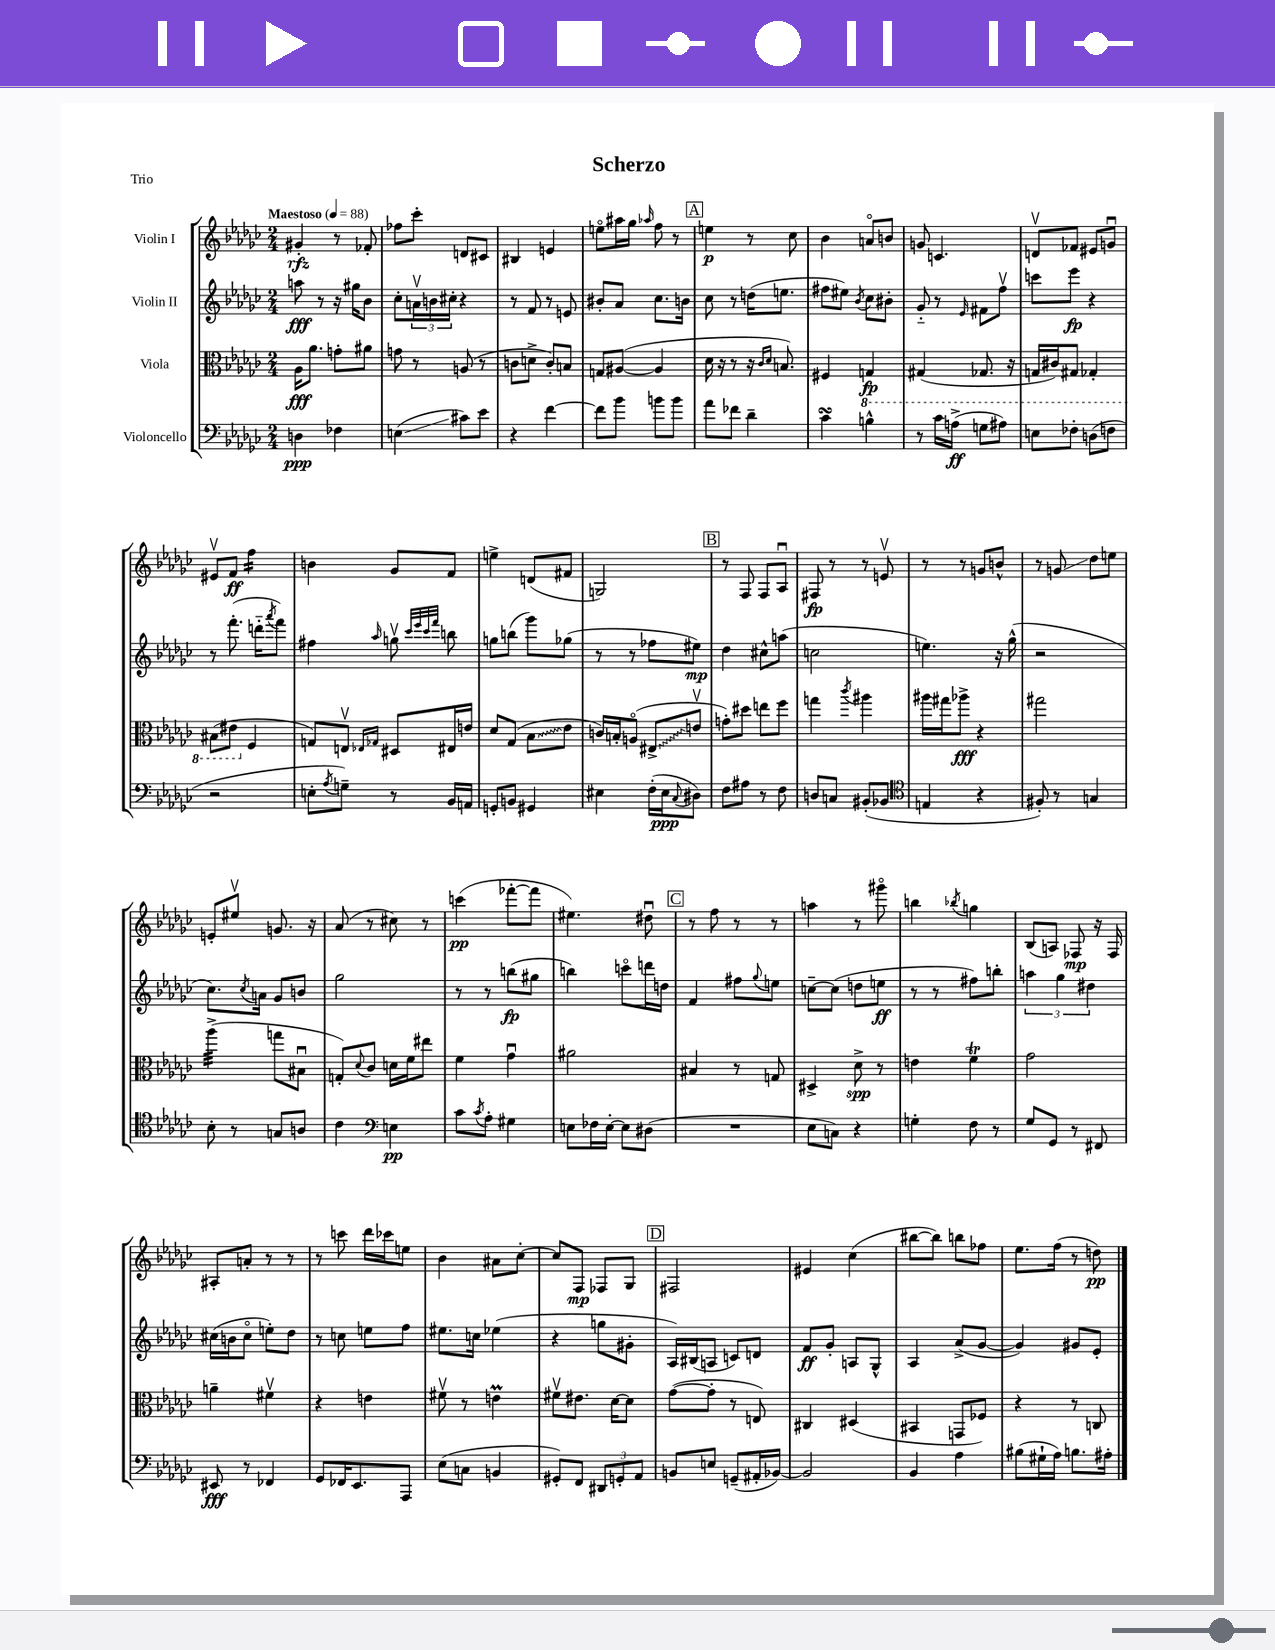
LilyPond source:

\header { title = "Scherzo" piece = "Trio" }
<<
\new StaffGroup <<
\new Staff = "s0" \with { instrumentName = "Violin I" } {
    \clef treble \key ges \major \numericTimeSignature \time 2/4 \tempo "Maestoso" 4 = 88
    gis'4-.\rfz r8 fes'8-. |
    fes''8 ces'''8-. d'8 cis'8 |
    bis4 e'4 |
    e''8\flageolet ais''16 ges''16 \grace { aes''16 } f''8 r8 |
    \mark \markup { \box "A" } e''4\p r8 ces''8 |
    bes'4 a'8\flageolet b'8 |
    g'8 c'4. |
    d'8\upbow fes'8 eis'8 g'8\downbow |
    eis'8\upbow f'8\ff f''4:16 |
    b'4 ges'8 f'8 |
    e''4-> d'8( fis'8 |
    g2) |
    \mark \markup { \box "B" } r8 f8 f8 aes8\downbow |
    fis8\fp r8 r8 e'8\upbow |
    r8 r8 g'8 b'8-^ |
    r8 g'8\glissando des''8 e''8 |
    e'8-. eis''8\upbow g'8. r16 |
    aes'8( r8 cis''8) r8 |
    c'''4\pp( fes'''8~-. fes'''8 |
    eis''4.) dis''8\downbow |
    \mark \markup { \box "C" } r8 f''8 r8 r8 |
    a''4 r8 gis'''8\flageolet |
    b''4 \acciaccatura { bes''8 } g''4 |
    bes8( a8) fes8\mp r16 fes16 |
    ais8-. a'8-. r8 r8 |
    r8 c'''8 des'''16 ces'''16 e''8 |
    bes'4 ais'8 ces''8~-. |
    ces''8 f8\mp fes8 ges8 |
    \mark \markup { \box "D" } fis2 |
    eis'4 ces''4( |
    bis''8~ bis''8) b''8 fes''8 |
    ees''8. f''16( r8 d''8\pp) \bar "|." |
}
\new Staff = "s1" \with { instrumentName = "Violin II" } {
    \clef treble \key ges \major \numericTimeSignature \time 2/4
    a''8\fff r8 r16 gis''16 bes'8 |
    ces''8-. \tuplet 3/2 { a'16\upbow b'16 cis''16-. } r4 |
    r8 f'8 r8 e'8 |
    bis'8-. aes'8 ces''8. b'16 |
    \mark \markup { \box "A" } ces''8 r8 d''16( e''8. |
    fis''8 eis''8) \acciaccatura { bes'8 } ces''8 bis'8-. |
    ges'8-_ r8 \grace { ees'16 } fis'8 f''8\upbow |
    c'''8 ees'''8\fp r4 |
    r8 f'''8.-.( d'''16-_ \acciaccatura { aes'''8 } f'''8) |
    fis''4 \grace { aes''16 } g''8\upbow \grace { ces'''32 ees'''32 ces'''32 f'''32 } b''8 |
    g''8 b''8( ges'''8) ges''8( |
    r8 r8 fes''8 eis''8\mp) |
    \mark \markup { \box "B" } des''4 cis''8-^ a''8( |
    c''2 |
    e''4.) r16 ges''16-^( |
    r2 |
    ces''8.) \acciaccatura { ces''8 } a'16 ges'8 b'8 |
    ges''2 |
    r8 r8 b''8\fp( gis''8 |
    b''4) c'''8\flageolet d'''16 d''16 |
    \mark \markup { \box "C" } f'4 fis''8 \appoggiatura { ges''8 } e''8 |
    c''8~-- c''8( d''8 e''8\ff |
    r8 r8 fis''8) b''8-. |
    \tuplet 3/2 { a''4 ges''4 dis''4 } |
    cis''16( b'16 cis''8\flageolet e''8-.) des''8 |
    r8 c''8 e''8 f''8 |
    eis''8. c''16 ees''4( |
    r4 g''8 gis'8-. |
    \mark \markup { \box "D" } aes16) bis16( a8 c'8) d'8 |
    f'8\ff ges'8-. a8 ges8-^ |
    aes4 aes'8->( ges'8~ |
    ges'4) gis'8 ees'8-. \bar "|." |
}
\new Staff = "s2" \with { instrumentName = "Viola" } {
    \clef alto \key ges \major \numericTimeSignature \time 2/4
    aes16\fff aes'8. g'8-. ais'8 |
    g'8 r8 a8( r8 |
    c'8 d'8-> c'8-.) b8 |
    g8 ais8~( ais4 |
    \mark \markup { \box "A" } des'16 r16 r8 r16 \grace { ces'16 des'16 } b8.) |
    fis4 \ottava #-1 g,4\fp |
    gis,4( ges,8. r16 |
    g,16 cis16) gis,8 ges,4-. |
    bis,8( eis8 \ottava #0 f4 |
    g8) e8\upbow \grace { ees16 ges16 } dis8 eis16 e'16 |
    des'8 ges8( \once \override Glissando.style = #'zigzag bes8\glissando ees'8 |
    c'16) b16-. a8\flageolet( \once \override Glissando.style = #'zigzag eis8->\glissando e'8\upbow |
    \mark \markup { \box "B" } g'8-.) dis''8 e''8 f''8 |
    g''4 \acciaccatura { ces'''8 } ais''4 |
    ais''16 gis''16 aes''8->\fff r4 |
    gis''2 |
    aes''4:32->( g''8 bis8\downbow |
    g8-.) \appoggiatura { des'8 } ces'8 d'16 f'16 eis''8 |
    f'4 ges'4\downbow |
    ais'2 |
    \mark \markup { \box "C" } bis4 r8 g8 |
    dis4-> des'8->\spp r8 |
    e'4 f'4\trill |
    ges'2 |
    a'4-- fis'4\upbow |
    r4 e'4 |
    fis'8\upbow r8 e'4\prall |
    fis'8\upbow eis'8. des'16~ des'8 |
    \mark \markup { \box "D" } ges'8~( ges'8-. r8 e8) |
    cis4 dis4( |
    bis,4 g,8 fes8) |
    r4 r8 c8 \bar "|." |
}
\new Staff = "s3" \with { instrumentName = "Violoncello" } {
    \clef bass \key ges \major \numericTimeSignature \time 2/4
    d4\ppp fes4 |
    e4\glissando( cis'8) ees'8 |
    r4 f'4~ |
    f'8 bes'8 b'8 b'8 |
    \mark \markup { \box "A" } aes'8 fes'8 des'4-- |
    ces'4\turn b4-^ |
    r8 ces'16 a16->\ff( g8 ais8) |
    e8 fes8-. d8( f8 |
    r2 |
    e8-. \acciaccatura { aes8 } g8--) r8 bes,16 a,16 |
    g,8-. b,8 gis,4 |
    eis4 f16-.( eis16\ppp \appoggiatura { ces8 } dis8) |
    \mark \markup { \box "B" } f8 ais8 r8 f8 |
    d8 c8 bis,8-.( bes,8 |
    \clef tenor e4 r4 |
    fis8-.) r8 g4 |
    bes8-. r8 g8 a8 |
    ces'4 \clef bass e4\pp |
    ces'8 \acciaccatura { ces'8 } aes8-. gis4 |
    e8 fes16 e16~-. e8 dis8( |
    \mark \markup { \box "C" } R2 |
    ees8 c8) r4 |
    g4-. f8 r8 |
    ges8 ges,8 r8 fis,8 |
    eis,8\fff r8 fes,4 |
    ges,8 fes,16 ees,8. aes,,8 |
    ees8( c8 b,4 |
    gis,8-.) f,8 \tuplet 3/2 { dis,8 g,8-. aes,8 } |
    \mark \markup { \box "D" } b,8 e8 g,8--( ais,16-. bes,16~) |
    bes,2 |
    bes,4 aes4 |
    bis8( gis16-! aes16) b8. ais16-. \bar "|." |
}
>>
>>
\layout { \context { \Score \remove "Bar_number_engraver" } }
